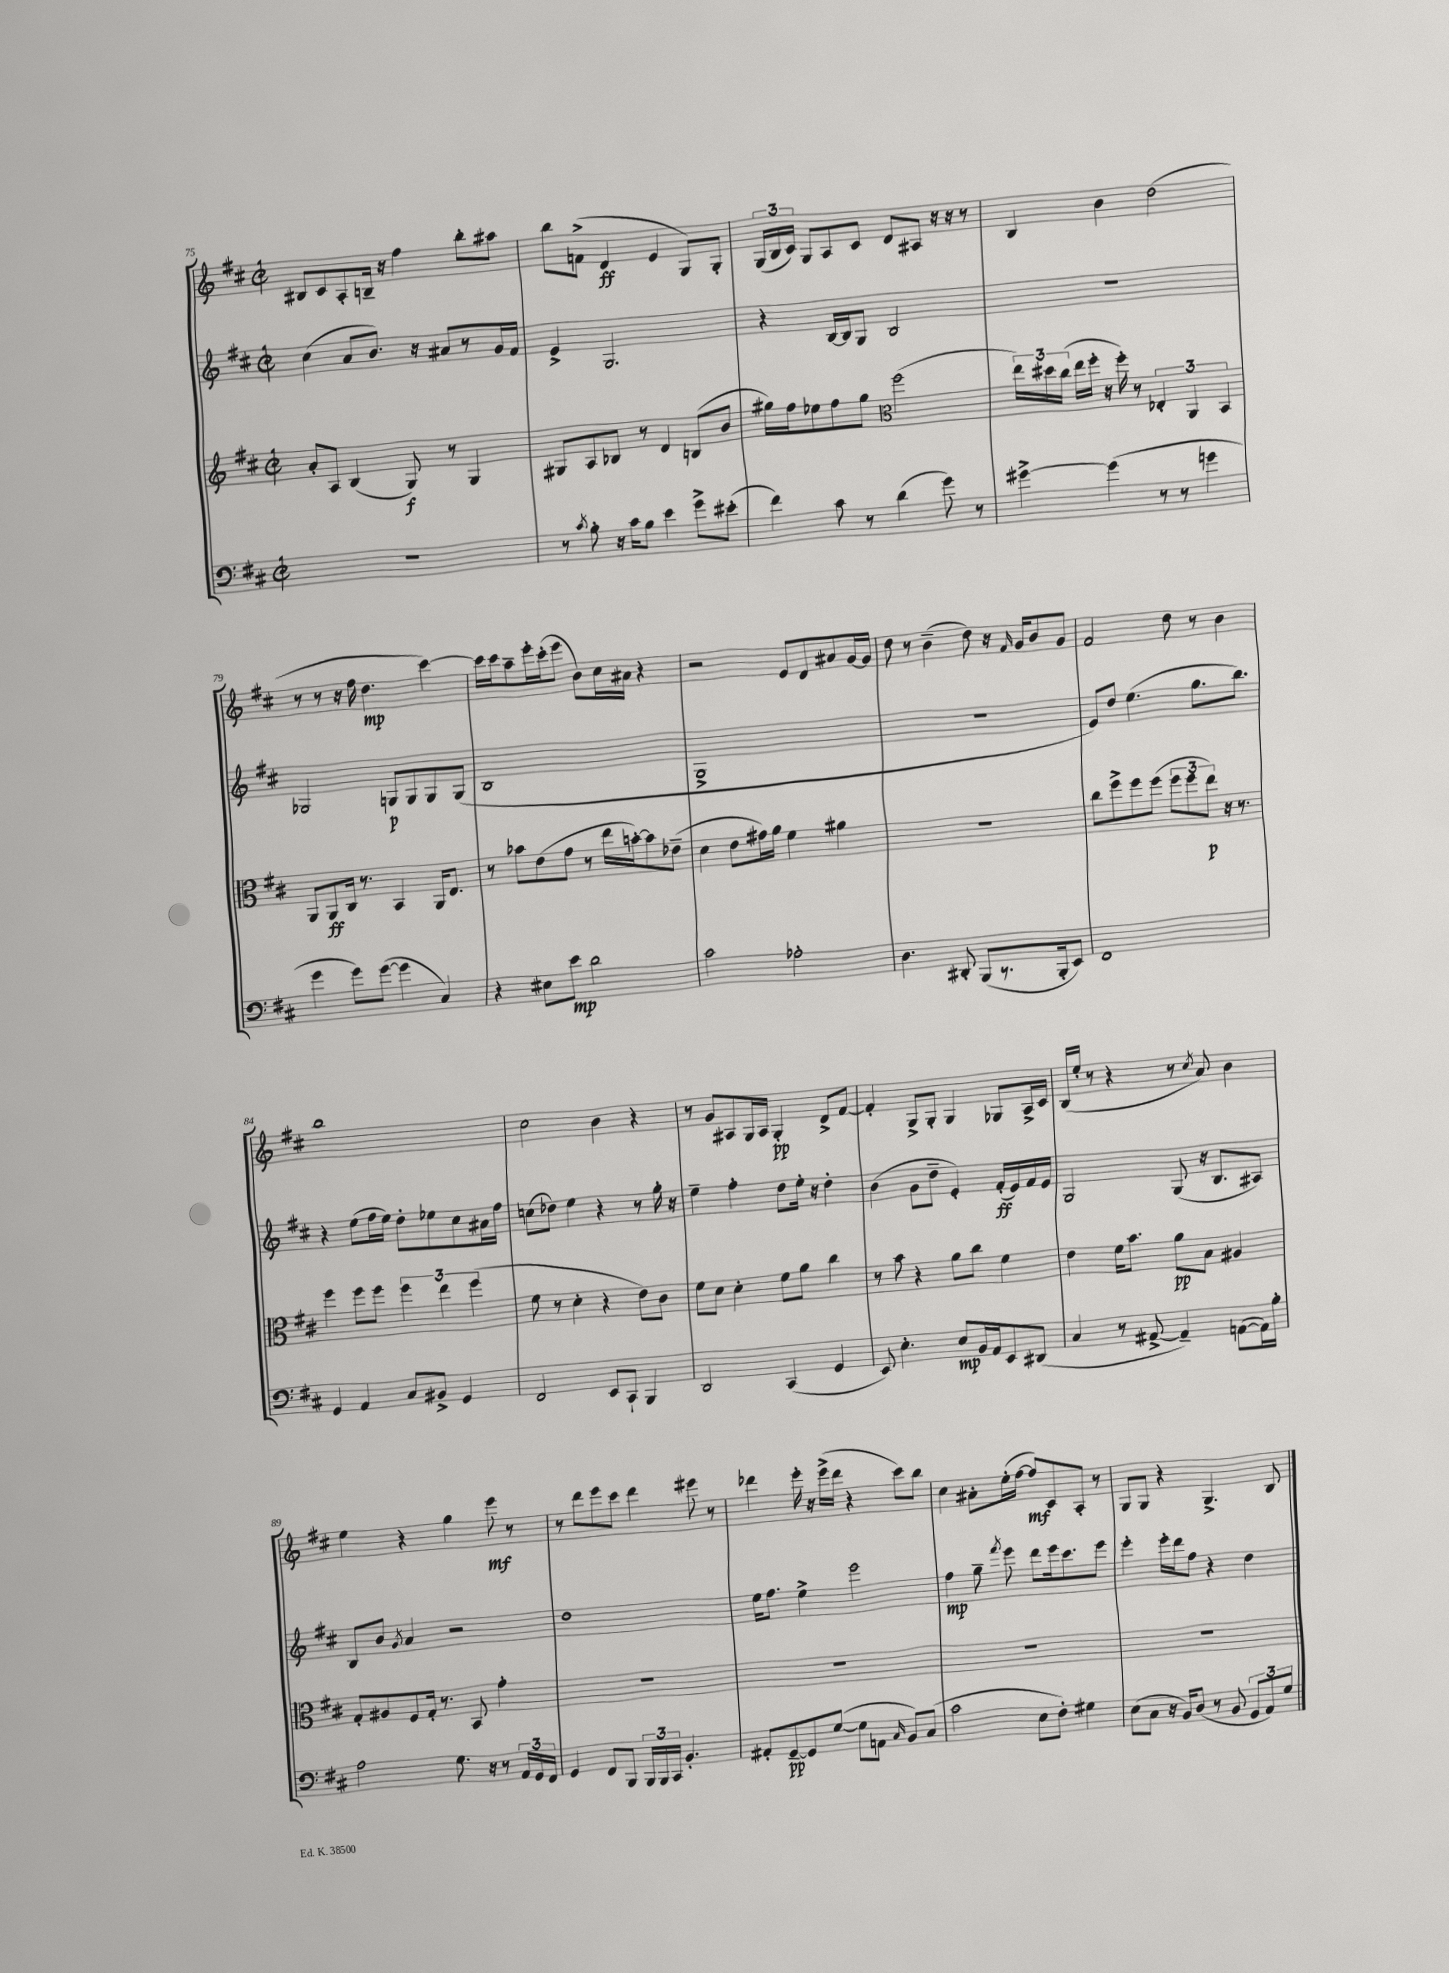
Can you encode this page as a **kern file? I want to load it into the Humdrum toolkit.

**kern	**dynam	**kern	**dynam	**kern	**dynam	**kern	**dynam
*part4	*part4	*part3	*part3	*part2	*part2	*part1	*part1
*staff4	*staff4	*staff3	*staff3	*staff2	*staff2	*staff1	*staff1
*clefF4	*	*clefG2	*	*clefG2	*	*clefG2	*
*k[f#c#]	*	*k[f#c#]	*	*k[f#c#]	*	*k[f#c#]	*
*M2/2	*	*M2/2	*	*M2/2	*	*M2/2	*
*met(c|)	*	*met(c|)	*	*met(c|)	*	*met(c|)	*
=75	=75	=75	=75	=75	=75	=75	=75
1r	.	8a'/L	.	(4cc#\	.	8B#X/L	.
.	.	8A/J	.	.	.	8c#/	.
.	.	(4B/	.	8a/L	.	8A'/	.
.	.	.	.	8.b/J)	.	16Bn~/Jk	.
.	.	.	.	.	.	16r	.
.	.	8G/)	f	.	.	4ff#\	.
.	.	.	.	16r	.	.	.
.	.	8r	.	8a#X/L	.	.	.
.	.	4G/	.	8r	.	8bb'\L	.
.	.	.	.	16g/L	.	8aa#X\J	.
.	.	.	.	16f#/JJ	.	.	.
=76	=76	=76	=76	=76	=76	=76	=76
8r	.	8G#X/L	.	4e^/	.	8bb\L	.
8qc#/	.	.	.	.	.	.	.
8B'\	.	8A/	.	.	.	(8fn^\J	.
16r	.	8B-X/J	.	2.G/	.	4d/	ff
16c#\KL	.	.	.	.	.	.	.
8B\J	.	8r	.	.	.	.	.
4e\	.	4d/	.	.	.	4e/	.
8g^\L	.	(8Bn/L	.	.	.	8G/L)	.
(8e#X'\J	.	8b/J	.	.	.	8G'/J	.
=77	=77	=77	=77	=77	=77	=77	=77
4f#\)	.	16gg#X\LL)	.	4r	.	(24G/LL	.
.	.	.	.	.	.	24B/	.
.	.	16ff#\J	.	.	.	.	.
.	.	.	.	.	.	24c#/JJ)	.
.	.	8ee-X\	.	.	.	8G/L	.
8c#\	.	8ff#\	.	[16B/LL	.	8A/	.
.	.	.	.	16B/J]	.	.	.
8r	.	8gg#\J	.	8G/J	.	8c#/J	.
*	*	*clefC3	*	*	*	*	*
(4d\	.	(2ff#\	.	2B/	.	8d/L	.
.	.	.	.	.	.	8A#X/J	.
8g\)	.	.	.	.	.	16r	.
.	.	.	.	.	.	16r	.
8r	.	.	.	.	.	8r	.
=78	=78	=78	=78	=78	=78	=78	=78
[4g#X^\	.	24ee\LL)	.	1r	.	4B/	.
.	.	24dd#X\	.	.	.	.	.
.	.	(24cc#\JJ	.	.	.	.	.
.	.	16ee\LL	.	.	.	.	.
.	.	16ff#'\JJ	.	.	.	.	.
(4g#\]	.	16r	.	.	.	4b\	.
.	.	16ff#'\)	.	.	.	.	.
.	.	8r	.	.	.	.	.
8r	.	6E-X'/	.	.	.	(2dd\	.
8r	.	.	.	.	.	.	.
.	.	6AA/	.	.	.	.	.
4gn\	.	.	.	.	.	.	.
.	.	6BB/	.	.	.	.	.
!!LO:LB:g=z
=79	=79	=79	=79	=79	=79	=79	=79
4g\	.	8AA/L	.	2G-X/	.	8r	.
.	.	8AA/	ff	.	.	8r	.
8g\L)	.	16C#/Jk	.	.	.	16r	.
.	.	8.r	.	.	.	16ff#\	.
([8g\J	.	.	.	.	.	4.dd\	mp
4g\]	.	4BB/	.	8Gn/L	p	.	.
.	.	.	.	8G/	.	.	.
4C#/)	.	16AA/KL	.	8G/	.	[4ccc#\)	.
.	.	8.E/J	.	.	.	.	.
.	.	.	.	(8G/J	.	.	.
=80	=80	=80	=80	=80	=80	=80	=80
4r	.	8r	.	1B	.	16ccc#\LL]	.
.	.	.	.	.	.	16ccc#\J	.
.	.	8b-X\L	.	.	.	8aa~\	.
8E#X\L	.	(8e\	.	.	.	16eee'\L	.
.	.	.	.	.	.	(16ccc#'\J	.
8e\J	mp	8g\J	.	.	.	8eee\J	.
2d\	.	8r	.	.	.	8b\L)	.
.	.	16ee\LL	.	.	.	16cc#\L	.
.	.	[16bn'\J)	.	.	.	16a#X\JJ	.
.	.	8b\]	.	.	.	4r	.
.	.	(8e-X~\J	.	.	.	.	.
=81	=81	=81	=81	=81	=81	=81	=81
2c#\	.	4d\	.	1G^	.	2r	.
.	.	8e\L	.	.	.	.	.
.	.	16g#X\L)	.	.	.	.	.
.	.	16a\JJ	.	.	.	.	.
2A-X'\	.	4f#\	.	.	.	8e/L	.
.	.	.	.	.	.	8d/	.
.	.	4a#X\	.	.	.	8a#X/	.
.	.	.	.	.	.	[16g/L	.
.	.	.	.	.	.	16g/JJ]	.
=82	=82	=82	=82	=82	=82	=82	=82
4.D\	.	1r	.	1r	.	8dd\	.
.	.	.	.	.	.	8r	.
.	.	.	.	.	.	(4b~\	.
8DD#X'/	.	.	.	.	.	.	.
(8BBB/L	.	.	.	.	.	8dd\)	.
8.r	.	.	.	.	.	16r	.
.	.	.	.	.	.	16qqf#/	.
.	.	.	.	.	.	16g/KL	.
.	.	.	.	.	.	8b/	.
16BBB'/k	.	.	.	.	.	.	.
8EE/J)	.	.	.	.	.	8g/J	.
=83	=83	=83	=83	=83	=83	=83	=83
1FF#	.	8cc#\L	.	8e/L)	.	2f#/	.
.	.	8ff#^\	.	8dd/J	.	.	.
.	.	8ff#\	.	(4.ee\	.	.	.
.	.	(8ff#\J	.	.	.	.	.
.	.	12ff#\L	.	.	.	8dd\	.
.	.	12ff#\	.	.	.	.	.
.	.	.	.	8.gg\L	.	8r	.
.	.	12ee\J)	p	.	.	.	.
.	.	16r	.	.	.	4b\	.
.	.	8.r	.	8.bb\J)	.	.	.
!!LO:LB:g=z
=84	=84	=84	=84	=84	=84	=84	=84
4GG/	.	4ff#\	.	4r	.	1bb	.
4AA/	.	8ff#\L	.	(8ee\L	.	.	.
.	.	8ff#\J	.	16ff#\L	.	.	.
.	.	.	.	16ee\JJ)	.	.	.
8C#/L	.	6ff#\	.	8dd'\L	.	.	.
8BB#X^/J	.	.	.	8ee-X\	.	.	.
.	.	6ee\	.	.	.	.	.
4GG/	.	.	.	8cc#\	.	.	.
.	.	(6ff#\	.	.	.	.	.
.	.	.	.	16a#X\L	.	.	.
.	.	.	.	16ff#\JJ	.	.	.
=85	=85	=85	=85	=85	=85	=85	=85
2FF#/	.	8f#\	.	(8ccn\L	.	2cc#\	.
.	.	8r	.	8dd-X\J)	.	.	.
.	.	4d'\	.	4ee\	.	.	.
8EE/L	.	4r	.	4r	.	4b\	.
8CC#`/J	.	.	.	.	.	.	.
4BBB/	.	8e\L)	.	8r	.	4r	.
.	.	8c#\J	.	16gg'\	.	.	.
.	.	.	.	16r	.	.	.
=86	=86	=86	=86	=86	=86	=86	=86
2DD/	.	8f#\L	.	4ee~\	.	8r	.
.	.	8d\J	.	.	.	8g/L	.
.	.	4d'\	.	4ff#'\	.	8A#X/	.
.	.	.	.	.	.	16G/L	.
.	.	.	.	.	.	16A#/JJ	.
(4CC#/	.	8f#\L	.	8dd\L	.	4G'/	pp
.	.	8a\J	.	16ee'\Jk	.	.	.
.	.	.	.	16r	.	.	.
4GG/	.	4cc#\	.	4dd'\	.	8d^/L	.
.	.	.	.	.	.	[8f#/J	.
=87	=87	=87	=87	=87	=87	=87	=87
8EE/)	.	8r	.	(4b\	.	4f#'/]	.
4.E'\	.	8b\	.	.	.	.	.
.	.	4r	.	8g\L	.	8G^/L	.
.	.	.	.	8dd~\J	.	8G'/J	.
8E/L	mp	8a\L	.	4e'/)	.	4G/	.
16BB/L	.	8cc#\J	.	.	.	.	.
16AA/J	.	.	.	.	.	.	.
8EE/	.	4f#\	.	(16f#'/LL	ff	8G-X/L	.
.	.	.	.	16e/)	.	.	.
(8DD#X/J	.	.	.	16f#/	.	16A^/L	.
.	.	.	.	16e/JJ	.	16c#/JJ	.
=88	=88	=88	=88	=88	=88	=88	=88
4C#/	.	4e\	.	2G/	.	(16B/LL	.
.	.	.	.	.	.	16ee'/JJ	.
.	.	.	.	.	.	8r	.
8r	.	16f#\KL	.	.	.	4r	.
.	.	8.b\J	.	.	.	.	.
[8AA#X^/	.	.	.	.	.	.	.
4AA#~/])	.	8a\L	pp	(8G/	.	8r	.
.	.	.	.	.	.	8qcc#/	.
.	.	8B\J	.	16r	.	8a/)	.
.	.	.	.	8.B/L	.	.	.
([8AAn\L	.	4A#X/	.	.	.	4b\	.
16AA\L])	.	.	.	8A#X/J)	.	.	.
16B'\JJ	.	.	.	.	.	.	.
!!LO:LB:g=z
=89	=89	=89	=89	=89	=89	=89	=89
2A\	.	8G'/L	.	8B/L	.	4ee\	.
.	.	8A#X/	.	8b/J	.	.	.
.	.	.	.	8qg/	.	.	.
.	.	8F#/	.	4a/	.	4r	.
.	.	16G'/Jk	.	.	.	.	.
.	.	8.r	.	.	.	.	.
8.G\	.	.	.	2r	.	4gg\	.
.	.	8BB/	.	.	.	.	.
16r	.	.	.	.	.	.	.
8r	.	4g'\	.	.	.	8eee\	mf
24AA/LL	.	.	.	.	.	8r	.
24GG/	.	.	.	.	.	.	.
24FF#/JJ	.	.	.	.	.	.	.
=90	=90	=90	=90	=90	=90	=90	=90
4GG/	.	1r	.	1dd	.	8r	.
.	.	.	.	.	.	8ddd\L	.
8FF#/L	.	.	.	.	.	8eee\	.
8BBB/J	.	.	.	.	.	8ccc#\J	.
24BBB/LL	.	.	.	.	.	4ddd\	.
24BBB/	.	.	.	.	.	.	.
24CC#/JJ	.	.	.	.	.	.	.
4.BB'/	.	.	.	.	.	.	.
.	.	.	.	.	.	8eee#X\	.
.	.	.	.	.	.	8r	.
=91	=91	=91	=91	=91	=91	=91	=91
8AA#X'/L	.	1r	.	16ee\KL	.	4ddd-X\	.
.	.	.	.	8.ff#\J	.	.	.
[8GG~/	pp	.	.	.	.	.	.
8GG/]	.	.	.	4ee^\	.	16eee'\	.
.	.	.	.	.	.	16r	.
([8G/J	.	.	.	.	.	(16eee^\LL	.
.	.	.	.	.	.	16ddd-\JJ	.
8G\L]	.	.	.	2eee\	.	4r	.
8AAn\J	.	.	.	.	.	.	.
16qqC#/	.	.	.	.	.	.	.
8BB/L)	.	.	.	.	.	8ccc#\L)	.
(8C#/J	.	.	.	.	.	8bb\J	.
=92	=92	=92	=92	=92	=92	=92	=92
2c#\	.	1r	.	4ff#\	mp	4cc#\	.
.	.	.	.	8gg~\	.	8a#X'\L	.
.	.	.	.	8qfff#/	.	.	.
.	.	.	.	8eee\	.	(16ee'\L	.
.	.	.	.	.	.	[16ff#\JJ	.
8E\L	.	.	.	8ddd\L	.	8ff#/L])	mf
8F#'\J)	.	.	.	16eee\k	.	8c#/	.
.	.	.	.	8.ccc#\	.	.	.
4G#X\	.	.	.	.	.	8A'/J	.
.	.	.	.	8eee\J	.	8r	.
=93	=93	=93	=93	=93	=93	=93	=93
(8E\L	.	1r	.	4eee'\	.	8G/L	.
8C#\J	.	.	.	.	.	8G/J	.
16r	.	.	.	16eee'\LL	.	4r	.
16BB/KL)	.	.	.	16ddd\J	.	.	.
(8D/J	.	.	.	8ff#\J	.	.	.
8r	.	.	.	4r	.	4.G^/	.
8BB/	.	.	.	.	.	.	.
12GG/L	.	.	.	4dd\	.	.	.
12AA/)	.	.	.	.	.	.	.
.	.	.	.	.	.	8B/	.
12G/J	.	.	.	.	.	.	.
==	==	==	==	==	==	==	==
*-	*-	*-	*-	*-	*-	*-	*-
